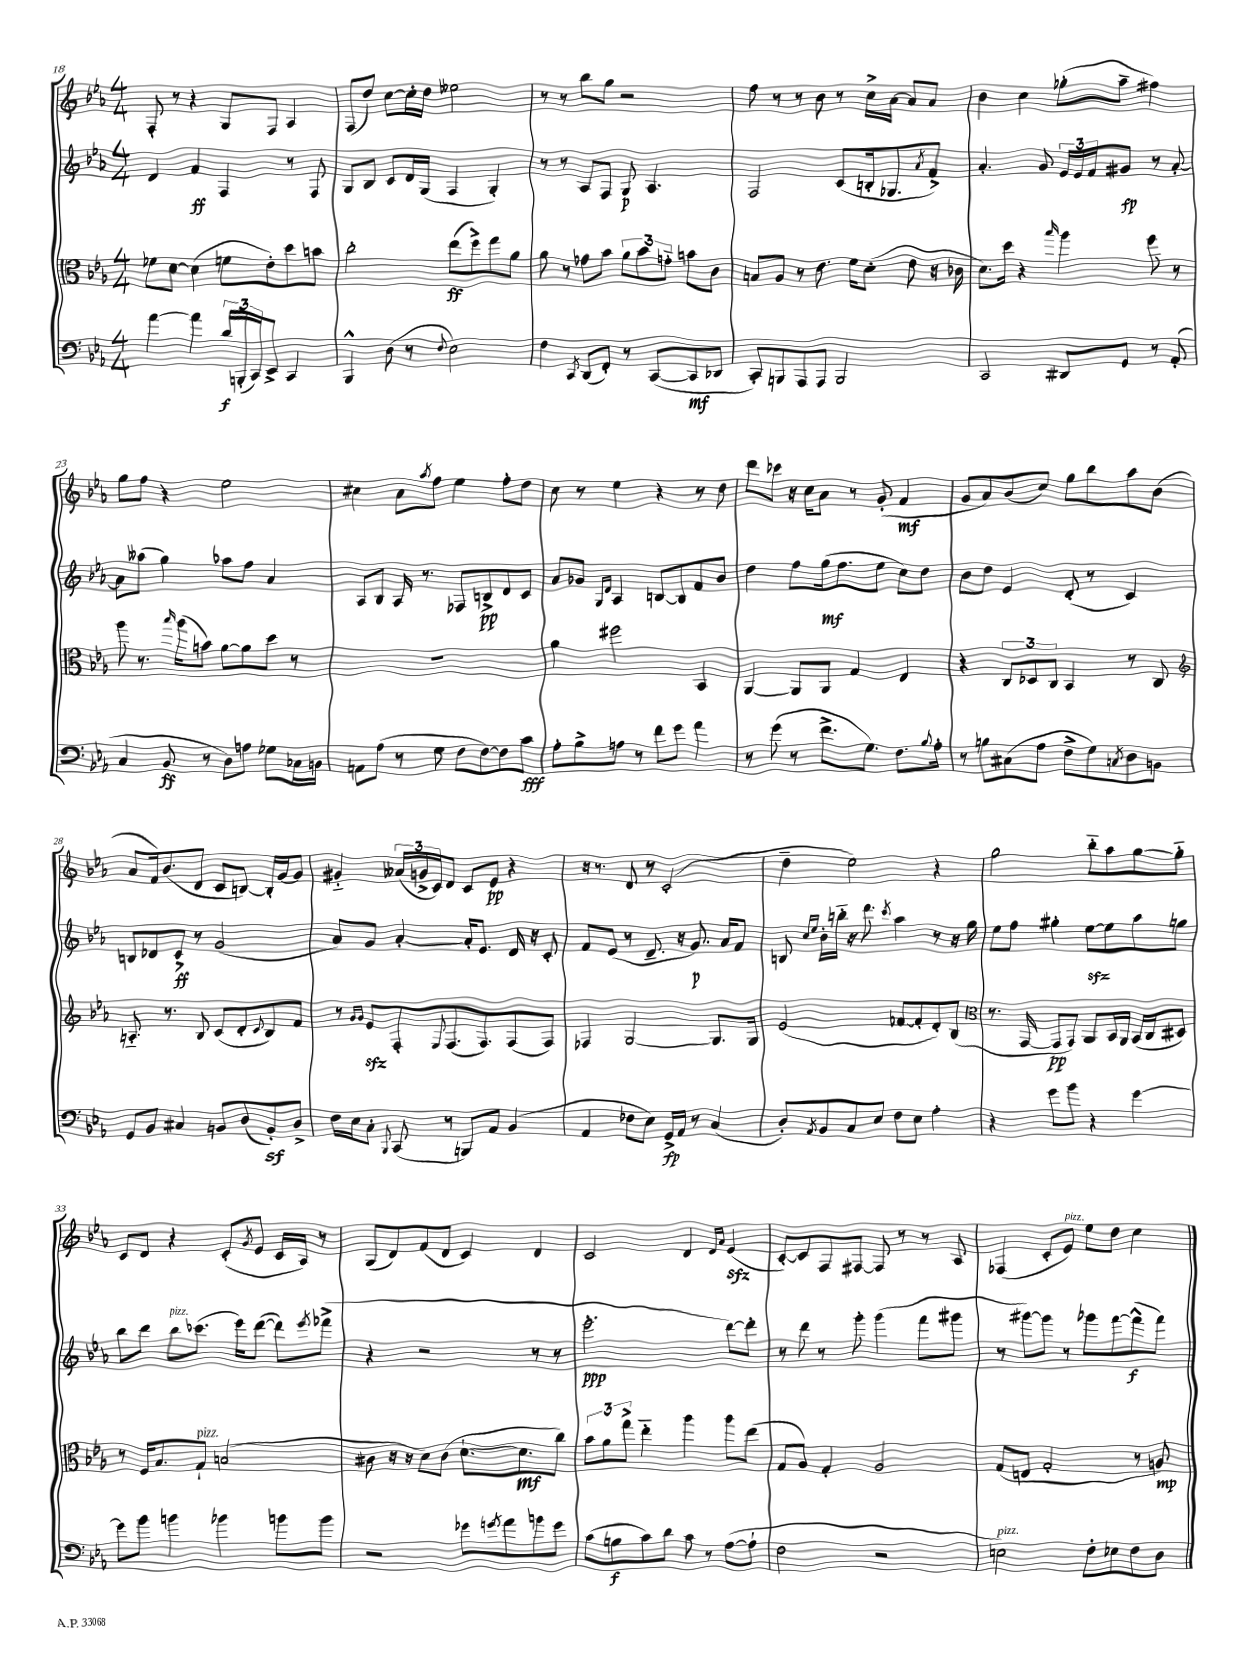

**kern	**dynam	**kern	**dynam	**kern	**dynam	**kern	**dynam
*part4	*part4	*part3	*part3	*part2	*part2	*part1	*part1
*staff4	*staff4	*staff3	*staff3	*staff2	*staff2	*staff1	*staff1
*clefF4	*	*clefC3	*	*clefG2	*	*clefG2	*
*k[b-e-a-]	*	*k[b-e-a-]	*	*k[b-e-a-]	*	*k[b-e-a-]	*
*M4/4	*	*M4/4	*	*M4/4	*	*M4/4	*
=18	=18	=18	=18	=18	=18	=18	=18
[4a-\	.	8f-X\L	.	4d/	.	8F'/	.
.	.	[8d\J	.	.	.	8r	.
4a-\]	.	(4d\]	.	4f/	ff	4r	.
24d/LL	f	8fn\L	.	4F/	.	8G/L	.
(24BBBn'/	.	.	.	.	.	.	.
24CC/J)	.	.	.	.	.	.	.
8EE-^/J	.	8e-'\)	.	.	.	8F/J	.
4CC/	.	8dd\	.	8r	.	4A-/	.
.	.	8bn\J	.	8F/	.	.	.
=19	=19	=19	=19	=19	=19	=19	=19
4BBB-^^/	.	2cc'\	.	8G/L	.	(8F/L	.
.	.	.	.	8B-/J	.	8dd/J)	.
(8D\	.	.	.	8c/L	.	[8cc\L	.
8r	.	.	.	16d/L	.	16cc'\L]	.
.	.	.	.	(16G/JJ	.	16dd\JJ	.
8qqF/	.	.	.	.	.	.	.
2E-\)	.	(8ee-\L	ff	4F/	.	2ee--X\	.
.	.	8ff^\)	.	.	.	.	.
.	.	8gg\	.	4G'/)	.	.	.
.	.	8a-\J	.	.	.	.	.
=20	=20	=20	=20	=20	=20	=20	=20
4F\	.	8a-\	.	8r	.	8r	.
.	.	8r	.	8r	.	8r	.
8qCC/	.	.	.	.	.	.	.
(8DD/L	.	8g-X\L	.	8A-/L	.	8bb-\L	.
8FF'/J)	.	8b-\J	.	8F/J	.	8gg\J	.
8r	.	12a-\L	.	8G/	p	2r	.
.	.	12b-\	.	.	.	.	.
([8CC/L	.	.	.	4.A-/	.	.	.
.	.	12gn\J	.	.	.	.	.
8CC/]	mf	8bn\L	.	.	.	.	.
8DD-X/J	.	8c\J	.	.	.	.	.
=21	=21	=21	=21	=21	=21	=21	=21
8CC'/L)	.	8Bn/L	.	2F/	.	8ff\	.
8BBBn/	.	8A-/J	.	.	.	8r	.
8AAA-/	.	8r	.	.	.	8r	.
8AAA-/J	.	8.e-\	.	.	.	8b-\	.
2BBB/	.	.	.	(8c/L	.	8r	.
.	.	16f\KL	.	.	.	.	.
.	.	(8d'\J	.	16Bn'/k	.	16cc^\LL	.
.	.	.	.	8.G-X/	.	[16a-\JJ	.
.	.	8e-\	.	.	.	8a-/L]	.
.	.	.	.	8qa-/	.	.	.
.	.	16r	.	8f^/J)	.	8a-/J	.
.	.	16c-X\	.	.	.	.	.
=22	=22	=22	=22	=22	=22	=22	=22
2CC/	.	8.d\L)	.	4.a-'/	.	4b-\	.
.	.	16dd\Jk	.	.	.	.	.
.	.	4r	.	.	.	4cc\	.
.	.	.	.	8g/	.	.	.
.	.	16qqbb-/	.	.	.	.	.
8DD#X/L	.	4aa-\	.	24e-/LL	.	(8gg-X'\L	.
.	.	.	.	24e-/	.	.	.
.	.	.	.	24f/J	.	.	.
8GG/J	.	.	.	8g#X/J	fp	8aa-~\J	.
8r	.	8ff\	.	8r	.	4ff#X\)	.
(8AA-'/	.	8r	.	[8a-'/	.	.	.
!!LO:LB:g=z
=23	=23	=23	=23	=23	=23	=23	=23
4C/	.	8aa-\	.	8a-\L]	.	8gg\L	.
.	.	8.r	.	(8aa--X\J	.	8ff\J	.
8BB-/	ff	.	.	4gg\)	.	4r	.
.	.	16qqbb-/	.	.	.	.	.
.	.	(16aa-\KL	.	.	.	.	.
8r	.	8bn\J)	.	.	.	.	.
8D\L)	.	[8a-\L	.	8aa-X\L	.	2ee-\	.
8An\J	.	8a-\]	.	8ff\J	.	.	.
8G-X\L	.	8dd\J	.	4a-/	.	.	.
16C-X\L	.	8r	.	.	.	.	.
16BBn\JJ	.	.	.	.	.	.	.
=24	=24	=24	=24	=24	=24	=24	=24
8AAn\L	.	1r	.	8A-/L	.	4cc#X\	.
(8A-\J	.	.	.	8B-/J	.	.	.
8r	.	.	.	16A-/	.	8a-\L	.
.	.	.	.	8.r	.	.	.
.	.	.	.	.	.	8qaa-/	.
8G\	.	.	.	.	.	8ff\J	.
8F\L	.	.	.	8F-X/L	.	4ee-\	.
[8F\)	.	.	.	8Bn^/	pp	.	.
8F\]	.	.	.	8d/	.	8ff'\L	.
8c\J	fff	.	.	8c/J	.	8dd\J	.
=25	=25	=25	=25	=25	=25	=25	=25
8A-'\L	.	4a-\	.	8a-/L	.	8cc\	.
8B-^\	.	.	.	8g-X/J	.	8r	.
.	.	.	.	16qqG/LL	.	.	.
.	.	.	.	16qqd/JJ	.	.	.
8An\J	.	2ff#X\	.	4A-/	.	4ee-\	.
8r	.	.	.	.	.	.	.
8f\L	.	.	.	[8Bn/L	.	4r	.
8g\J	.	.	.	8B/]	.	.	.
4a-\	.	4BB-/	.	8f/	.	8r	.
.	.	.	.	8b-/J	.	8dd\	.
=26	=26	=26	=26	=26	=26	=26	=26
8r	.	[4AA-/	.	4dd\	.	8ddd\L	.
(8g\	.	.	.	.	.	8ccc-X\J	.
8r	.	8AA-/L]	.	8ff\L	.	16r	.
.	.	.	.	.	.	16cc\KL	.
8.f^\L	.	8AA-/J	.	(16gg\k	mf	8a-\J	.
.	.	.	.	8.ff\	.	.	.
.	.	4G/	.	.	.	8r	.
8.G\J)	.	.	.	.	.	.	.
.	.	.	.	8ee-\J	.	(8g'/	.
8.F\L	.	4E-/	.	8cc\L)	.	4f/	mf
.	.	.	.	8dd\J	.	.	.
8qqB-/	.	.	.	.	.	.	.
16A-'\Jk	.	.	.	.	.	.	.
=27	=27	=27	=27	=27	=27	=27	=27
8r	.	4r	.	8b-\L	.	8g/L	.
8Bn\L	.	.	.	8dd\J	.	8a-/)	.
(8C#X\	.	12C/L	.	4e-/	.	(8b-/	.
.	.	12D-X/	.	.	.	.	.
8A-\J	.	.	.	.	.	8cc/J)	.
.	.	12C/J	.	.	.	.	.
8F^\L	.	4BB-/	.	(8d'/	.	8gg\L	.
8G\)	.	.	.	8r	.	8bb-\	.
8qCn/	.	.	.	.	.	.	.
8D\	.	8r	.	4c/)	.	8aa-\	.
8BBn\J	.	8C/	.	.	.	(8b-\J	.
!!LO:LB:g=z
=28	=28	=28	=28	=28	=28	=28	=28
*	*	*clefG2	*	*	*	*	*
8GG/L	.	8.An/	.	8Bn/L	.	8a-/L	.
8BB-/J	.	.	.	8d-X/	.	16f/k)	.
.	.	8.r	.	.	.	(8.b-/	.
4C#X/	.	.	.	8c^/J	ff	.	.
.	.	8B-/	.	8r	.	8d/J	.
8BBn/L	.	(8c/L	.	(2g/	.	8c/L	.
(8D/	.	8d'/	.	.	.	[8Bn/J)	.
.	.	8qqc/	.	.	.	.	.
8BBz'/)	.	8B-/)	.	.	.	16B'/LL]	.
.	.	.	.	.	.	[16g/J	.
8D^/J	.	8f/J	.	.	.	8g/J]	.
=29	=29	=29	=29	=29	=29	=29	=29
16F\LL	.	8r	.	8a-/L)	.	4g#X/	.
16E-\J	.	.	.	.	.	.	.
.	.	16qqg/LL	.	.	.	.	.
.	.	16qqg/JJ	.	.	.	.	.
8C'\J	.	8e-zz/L	.	8g/J	.	.	.
8qqBBB-/	.	.	.	.	.	.	.
(8CC/	.	8F'/	.	[4a-'/	.	(24a--X/LL	.
.	.	.	.	.	.	24gn^/	.
.	.	.	.	.	.	24c/J)	.
.	.	8qqE-/	.	.	.	.	.
8r	.	(8.F/	.	.	.	8d/J	.
8BBBn/L)	.	.	.	16a-'/KL]	.	8c/L	.
.	.	8.F/)	.	8.e-/J	.	.	.
8AA-/J	.	.	.	.	.	8e-/J	pp
(4BB-/	.	(8F/	.	16d/	.	4r	.
.	.	.	.	16r	.	.	.
.	.	8F/J)	.	8c'/	.	.	.
=30	=30	=30	=30	=30	=30	=30	=30
4AA-/	.	4F-X/	.	8f/L	.	16r	.
.	.	.	.	.	.	8.r	.
.	.	.	.	(8e-/J	.	.	.
8F-X\L	.	[2G/	.	8r	.	8d/	.
8E-\J)	.	.	.	8.d~/	.	8r	.
16GG^/LL	fp	.	.	.	.	(2c'/	.
16AA-/JJ	.	.	.	16r	.	.	.
8r	.	.	.	8.g/)	p	.	.
(4C/	.	8.G/L]	.	.	.	.	.
.	.	.	.	16a-/KL	.	.	.
.	.	.	.	8f/J	.	.	.
.	.	16G/Jk	.	.	.	.	.
=31	=31	=31	=31	=31	=31	=31	=31
8D'/L)	.	(2e-/	.	8Bn/	.	4dd~\	.
.	.	.	.	16qqcc/LL	.	.	.
8qAA-/	.	.	.	16qqee-/JJ	.	.	.
8BB-/	.	.	.	16b-'\LL	.	.	.
.	.	.	.	16bbn\JJ	.	.	.
8C/	.	.	.	16r	.	2ee-\)	.
.	.	.	.	8.ddd\	.	.	.
8E-/J	.	.	.	.	.	.	.
.	.	.	.	8qccc/	.	.	.
8F\L	.	[8f-X/L	.	4aa-\	.	.	.
8E-\J	.	8f-'/]	.	.	.	.	.
4A-'\	.	8d'/)	.	8r	.	4r	.
.	.	(8B-/J	.	16r	.	.	.
.	.	.	.	16gg\	.	.	.
=32	=32	=32	=32	=32	=32	=32	=32
*	*	*clefC3	*	*	*	*	*
4r	.	8.r	.	8ee-\L	.	2gg\	.
.	.	.	.	8ff\J	.	.	.
.	.	[16GG/	.	.	.	.	.
8g\L	.	8GG/L]	pp	4gg#X'\	.	.	.
8b-\J	.	8GG/J)	.	.	.	.	.
4r	.	8AA-/L	.	[8ee-zz\L	.	8bb-\L	.
.	.	16BB-/L	.	8ee-\]	.	8aa-\	.
.	.	16AA-/JJ	.	.	.	.	.
[4g\	.	(16BB-/LL	.	8aa-\	.	[8gg\	.
.	.	16C/J	.	.	.	.	.
.	.	8D#X/J)	.	8ggn\J	.	8gg\J]	.
!!LO:LB:g=z
=33	=33	=33	=33	=33	=33	=33	=33
8g\L]	.	8r	.	8bb-\L	.	8c/L	.
8b-\J	.	16F/KL	.	8ddd\J	.	8d/J	.
.	.	8.B-/	.	.	.	.	.
!	!	!	!	!LO:TX:a:i:t=pizz.	!	!	!
4bn\	.	.	.	8bb-\L	.	4r	.
!	!	!LO:TX:a:i:t=pizz.	!	!	!	!	!
.	.	8G`/J	.	(8.ccc-X\J	.	.	.
4b-X\	.	(2Bn/	.	.	.	(8c'/L	.
.	.	.	.	16eee-\KL)	.	.	.
.	.	.	.	.	.	8qg/	.
.	.	.	.	([8ddd\J	.	8e-/J	.
8bn\L	.	.	.	8ddd\L])	.	16c/LL	.
.	.	.	.	.	.	16A-/JJ)	.
.	.	.	.	8qeee-/	.	.	.
8b\J	.	.	.	(8fff-X^\J	.	8r	.
=34	=34	=34	=34	=34	=34	=34	=34
2r	.	8c#X\	.	4r	.	(8G/L	.
.	.	16r	.	.	.	8d/)	.
.	.	16r	.	.	.	.	.
.	.	8d\L)	.	2r	.	(8f/	.
.	.	(8c#\J	.	.	.	8d/J	.
8g-X\L	.	[8.d`\L	.	.	.	4c/)	.
8qgn/	.	.	.	.	.	.	.
8a-\	.	.	.	.	.	.	.
.	.	8.d\]	mf	.	.	.	.
8bn\	.	.	.	8r	.	4d/	.
8g\J	.	8cc\J)	.	8r	.	.	.
=35	=35	=35	=35	=35	=35	=35	=35
(8c\L	.	12b-\L	.	2.eee-'\	ppp	2c/	.
.	.	12a-\	.	.	.	.	.
8Bn\	f	.	.	.	.	.	.
.	.	12gg^\J	.	.	.	.	.
8c\)	.	4ee-\	.	.	.	.	.
8d\J	.	.	.	.	.	.	.
8c\	.	4aa-\	.	.	.	4d/	.
8r	.	.	.	.	.	.	.
.	.	.	.	.	.	16qqd/LL	.
.	.	.	.	.	.	16qqa-/JJ	.
([8A-\L	.	8aa-\L	.	[8ddd\L)	.	(4e-zz/	.
8A-`\J]	.	(8ee-\J	.	8ddd'\J]	.	.	.
=36	=36	=36	=36	=36	=36	=36	=36
2F\	.	8G/L	.	8r	.	[8c'/L)	.
.	.	8A-/J)	.	8ddd\	.	8c/]	.
.	.	4G'/	.	8r	.	8F/	.
.	.	.	.	8ggg'\	.	[8F#X/J	.
2r	.	2A-/	.	(4ggg\	.	8F#/]	.
.	.	.	.	.	.	8r	.
.	.	.	.	8fff\L	.	8r	.
.	.	.	.	8ggg#X\J	.	8A-/	.
=37	=37	=37	=37	=37	=37	=37	=37
!LO:TX:a:i:t=pizz.	!	!	!	!	!	!	!
2En\)	.	(8G/L	.	8r	.	(4F-X/	.
.	.	8En/J	.	[8ggg#X\L)	.	.	.
.	.	2G'/	.	8ggg#\J]	.	8c'/L	.
!	!	!	!	!	!	!LO:TX:a:i:t=pizz.	!
.	.	.	.	8r	.	8e-/J)	.
8F'\L	.	.	.	8ggg-X\L	.	8ee-\L	.
8E-X\	.	.	.	[8fff\	.	8dd\J	.
8F\	.	8r	.	(8fff^^\]	f	4cc\	.
8D\J	.	8An/)	mp	8fff\J)	.	.	.
==	==	==	==	==	==	==	==
*-	*-	*-	*-	*-	*-	*-	*-
